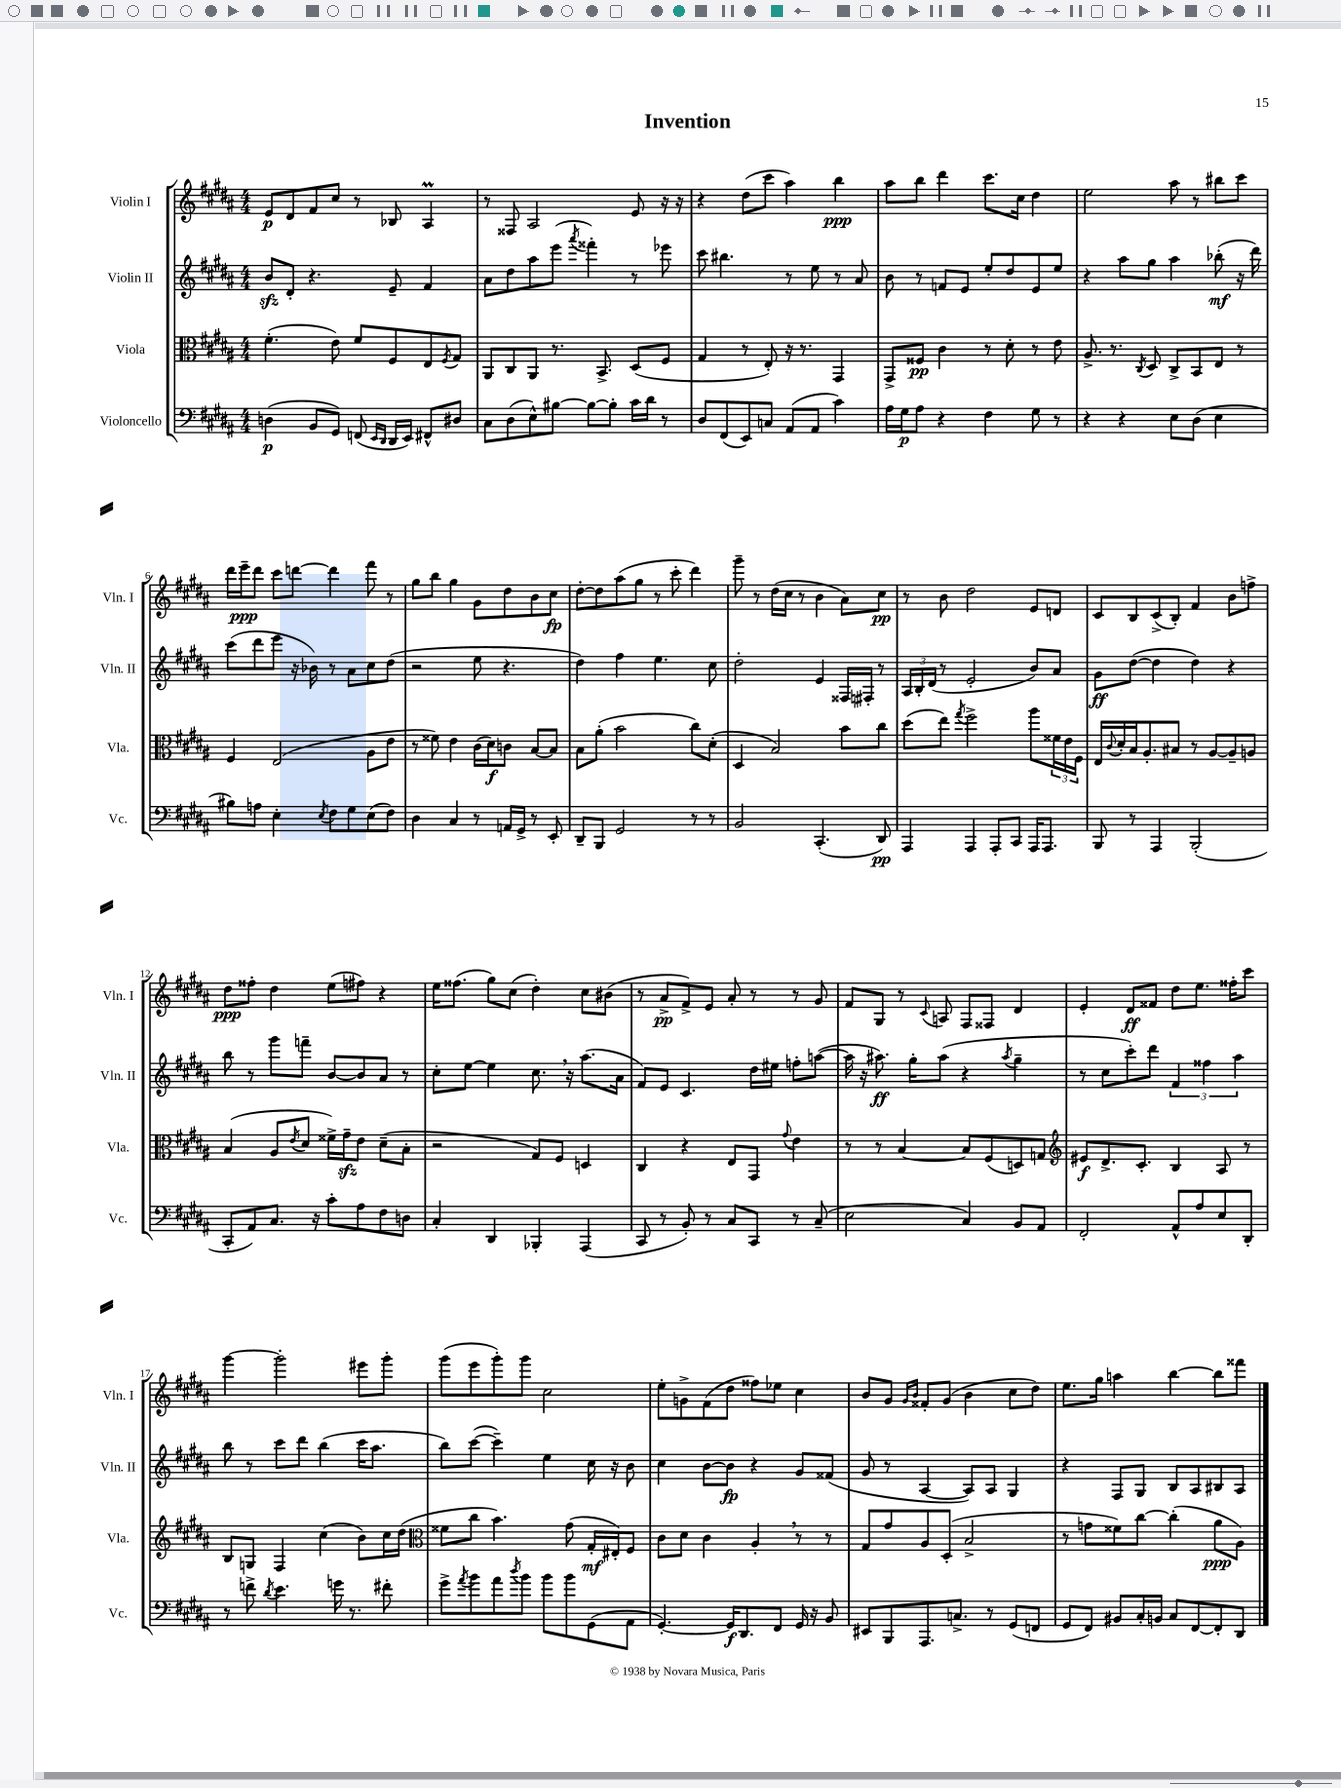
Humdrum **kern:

**kern	**dynam	**kern	**dynam	**kern	**dynam	**kern	**dynam
*part4	*part4	*part3	*part3	*part2	*part2	*part1	*part1
*staff4	*staff4	*staff3	*staff3	*staff2	*staff2	*staff1	*staff1
*I"Violoncello	*	*I"Viola	*	*I"Violin II	*	*I"Violin I	*
*I'Vc.	*	*I'Vla.	*	*I'Vln. II	*	*I'Vln. I	*
*clefF4	*	*clefC3	*	*clefG2	*	*clefG2	*
*k[f#c#g#d#a#]	*	*k[f#c#g#d#a#]	*	*k[f#c#g#d#a#]	*	*k[f#c#g#d#a#]	*
*M4/4	*	*M4/4	*	*M4/4	*	*M4/4	*
=1	=1	=1	=1	=1	=1	=1	=1
(4Dn\	p	(4.f#'\	.	8bzz/L	.	8e/L	p
.	.	.	.	8d#'/J	.	8d#/	.
8BB/L	.	.	.	4.r	.	8f#/	.
8GG#/J)	.	8e\)	.	.	.	8cc#/J	.
(8FFn/	.	8f#/L	.	.	.	8r	.
16qqEE/LL	.	.	.	.	.	.	.
16qqDD#/JJ	.	.	.	.	.	.	.
16DD#/LL	.	8F#/	.	8e~/	.	8B-X/	.
16EE/JJ)	.	.	.	.	.	.	.
8FF#X^^/L	.	8E/	.	4f#/	.	4A#m/	.
.	.	8qF#/	.	.	.	.	.
8D#X/J	.	8G#/J	.	.	.	.	.
=2	=2	=2	=2	=2	=2	=2	=2
8C#\L	.	8AA#/L	.	8a#\L	.	8r	.
(8D#\	.	8C#/	.	8dd#\	.	8F##X/	.
8E^^\)	.	8AA#/J	.	8aa#\	.	2A#/	.
[8B#X\J	.	8.r	.	(8eee\J	.	.	.
.	.	.	.	8qaaa#/	.	.	.
8B#\L_	.	.	.	4fff##X'\)	.	.	.
.	.	8.BB^/	.	.	.	.	.
8B#'\J]	.	.	.	.	.	.	.
16c#\LL	.	(8D#/L	.	8r	.	8e/	.
16d#\JJ	.	.	.	.	.	.	.
8r	.	8F#/J	.	8eee-X\	.	16r	.
.	.	.	.	.	.	16r	.
=3	=3	=3	=3	=3	=3	=3	=3
8D#/L	.	4G#/	.	8ccc#\	.	4r	.
(8FF#/	.	.	.	4.bb#X\	.	.	.
8EE/)	.	8r	.	.	.	(8dd#\L	.
8Cn/J	.	8E'/)	.	.	.	8ccc#\J	.
(8AA#/L	.	16r	.	8r	.	4aa#\)	.
.	.	8.r	.	.	.	.	.
8AA#/J	.	.	.	8ee\	.	.	.
4c#\)	.	4GG#/	.	8r	.	4bb\	ppp
.	.	.	.	8a#/	.	.	.
=4	=4	=4	=4	=4	=4	=4	=4
16A#\LL	.	8GG#^/L	.	8b\	.	8aa#\L	.
16G#\J	p	.	.	.	.	.	.
8A#\J	.	8F##X/J	pp	8r	.	8bb\J	.
4r	.	4c#\	.	8fn/L	.	4ddd#\	.
.	.	.	.	8e/J	.	.	.
4F#\	.	8r	.	8ee'/L	.	8.ccc#\L	.
.	.	8d#'\	.	8dd#/	.	.	.
.	.	.	.	.	.	16cc#\Jk	.
8G#\	.	8r	.	8e/	.	4dd#\	.
8r	.	8e\	.	8ee/J	.	.	.
=5	=5	=5	=5	=5	=5	=5	=5
4r	.	8.A#^/	.	4r	.	2ee\	.
.	.	8.r	.	.	.	.	.
4r	.	.	.	8aa#\L	.	.	.
.	.	8qC#/	.	.	.	.	.
.	.	8D#/	.	8gg#\J	.	.	.
8E\L	.	8C#^/L	.	4aa#\	.	8aa#\	.
(8D#\J	.	8BB/	.	.	.	8r	.
4E\	.	8E/J	.	(8bb-X'\	mf	8bb#X\L	.
.	.	8r	.	16r	.	8ccc#\J	.
.	.	.	.	16ddd#\)	.	.	.
!!LO:LB:g=z
=6	=6	=6	=6	=6	=6	=6	=6
8B#X\L)	.	4F#/	.	(8ccc#\L	.	16ddd#\LL	.
.	.	.	.	.	.	16eee~\J	ppp
8An\J	.	.	.	8ddd#\	.	8ddd#\J	.
4E'\	.	(2E/	.	8eee\J	.	8ccc#\L	.
.	.	.	.	16r	.	[8dddn\J	.
.	.	.	.	16b-X\)	.	.	.
8qE/	.	.	.	.	.	.	.
8F#\L	.	.	.	8r	.	4ddd\]	.
8G#\	.	.	.	8a#\L	.	.	.
(8E\	.	8A#\L	.	8cc#\	.	8fff#\	.
8F#\J)	.	8e\J	.	(8dd#\J	.	8r	.
=7	=7	=7	=7	=7	=7	=7	=7
4D#\	.	8r	.	2r	.	8gg#\L	.
.	.	8f##X\)	.	.	.	8bb\J	.
4C#/	.	4e\	.	.	.	4gg#\	.
8r	.	(16c#\LL	.	8ee\	.	8g#\L	.
.	.	16d#\J)	f	.	.	.	.
16AAn/LL	.	8cn\J	.	4.r	.	8dd#\	.
16GG#^/JJ	.	.	.	.	.	.	.
8r	.	[8B/L	.	.	.	8b\	.
8EE'/	.	8B/J]	.	.	.	8cc#\J	fp
=8	=8	=8	=8	=8	=8	=8	=8
8DD#~/L	.	8B\L	.	4dd#\)	.	[8dd#'\L	.
8BBB/J	.	(8a#'\J	.	.	.	8dd#\]	.
2GG#/	.	2b\	.	4ff#\	.	(8aa#\	.
.	.	.	.	.	.	8gg#\J	.
.	.	.	.	4.ee\	.	8r	.
.	.	.	.	.	.	8ccc#'\	.
8r	.	8cc#\L)	.	.	.	4ddd#\)	.
8r	.	(8d#'\J	.	8cc#\	.	.	.
=9	=9	=9	=9	=9	=9	=9	=9
2BB/	.	4D#/	.	2dd#'\	.	8ggg#~\	.
.	.	.	.	.	.	8r	.
.	.	2B/)	.	.	.	(16dd#\LL	.
.	.	.	.	.	.	16cc#\JJ	.
.	.	.	.	.	.	8r	.
(4.CC#'/	.	.	.	4e/	.	4b\	.
.	.	8b\L	.	16F##X/LL	.	8a#\L)	.
.	.	.	.	16F#X'/JJ	.	.	.
8DD#/)	pp	8cc#\J	.	8r	.	8cc#\J	pp
=10	=10	=10	=10	=10	=10	=10	=10
4AAA#/	.	(8dd#\L	.	24A#/LL	.	8r	.
.	.	.	.	24B'/	.	.	.
.	.	.	.	(24d#/JJ	.	.	.
.	.	8ee\J)	.	8r	.	8b\	.
.	.	8qgg#/	.	.	.	.	.
4AAA#/	.	2ff#^\	.	2e'/	.	2dd#\	.
8AAA#'/L	.	.	.	.	.	.	.
8CC#/J	.	.	.	.	.	.	.
16AAA#/KL	.	8aa#\L	.	8b/L)	.	8e/L	.
8.AAA#/J	.	.	.	.	.	.	.
.	.	24f##X\L	.	8a#/J	.	8dn/J	.
.	.	24e\	.	.	.	.	.
.	.	24F#\JJ	.	.	.	.	.
=11	=11	=11	=11	=11	=11	=11	=11
8BBB/	.	16E/LL	.	8g#\L	ff	8c#/L	.
.	.	8qqc#/	.	.	.	.	.
.	.	16d#'/	.	.	.	.	.
8r	.	16B/J	.	([8dd#\J	.	8B/	.
.	.	8.A#'/	.	.	.	.	.
4AAA#/	.	.	.	4dd#\]	.	(8c#^/	.
.	.	8B#X/J	.	.	.	8B'/J)	.
(2BBB'/	.	8r	.	4dd#\)	.	4f#/	.
.	.	[8A#/L	.	.	.	.	.
.	.	8A#~/]	.	4r	.	8b\L	.
.	.	8An/J	.	.	.	8ffn^\J	.
!!LO:LB:g=z
=12	=12	=12	=12	=12	=12	=12	=12
8CC#'/L	.	(4B/	.	8bb\	.	8dd#\L	ppp
8AA#/)	.	.	.	8r	.	8ff##X'\J	.
8.C#/J	.	8A#/L	.	8ggg#\L	.	4dd#\	.
.	.	8qe/	.	.	.	.	.
.	.	8d#/J	.	8fffn~\J	.	.	.
16r	.	.	.	.	.	.	.
8c#'\L	.	16f##X^\LL)	.	[8b/L	.	(8ee\L	.
.	.	16g#zz~\J	.	.	.	.	.
8A#\	.	8e\J	.	8b/]	.	8ff#X\J)	.
8F#\	.	(8d#~\L	.	8a#/J	.	4r	.
8Dn\J	.	8B'\J	.	8r	.	.	.
=13	=13	=13	=13	=13	=13	=13	=13
4C#'/	.	2r	.	8cc#'\L	.	16ee\KL	.
.	.	.	.	.	.	(8.ff##X\J	.
.	.	.	.	[8ee\J	.	.	.
4DD#/	.	.	.	4ee\]	.	8gg#\L)	.
.	.	.	.	.	.	(8cc#\J	.
4BBB-X'/	.	8G#/L)	.	8.cc#,\	.	4dd#'\)	.
.	.	8F#/J	.	.	.	.	.
.	.	.	.	16r	.	.	.
(4AAA#/	.	4Dn/	.	(8.aa#\L	.	8cc#\L	.
.	.	.	.	.	.	(8b#X\J	.
.	.	.	.	16a#\Jk	.	.	.
=14	=14	=14	=14	=14	=14	=14	=14
8CC#/	.	4C#/	.	8f#/L)	.	8r	.
8r	.	.	.	8e/J	.	8a#^/L	pp
8BB'/)	.	4r	.	4.c#/	.	8f#^/)	.
8r	.	.	.	.	.	8e/J	.
8C#/L	.	8E/L	.	.	.	8a#'/	.
8CC#/J	.	8GG#/J	.	16dd#\LL	.	8r	.
.	.	.	.	16ee#X\JJ	.	.	.
.	.	8qqg#/	.	.	.	.	.
8r	.	4e\	.	8ffn'\L	.	8r	.
(8C#~/	.	.	.	([8aan\J	.	8g#/	.
=15	=15	=15	=15	=15	=15	=15	=15
2E\	.	8r	.	16aa\]	.	8f#/L	.
.	.	.	.	16r	.	.	.
.	.	8r	.	8.aa#X\)	ff	8G#/J	.
.	.	[4B/	.	.	.	8r	.
.	.	.	.	16gg#'\KL	.	.	.
.	.	.	.	.	.	8qqc#/	.
.	.	.	.	(8aa#\J	.	8An/	.
4C#/)	.	8B/L]	.	4r	.	8F#/L	.
.	.	(8F#/	.	.	.	8F##X/J	.
.	.	.	.	8qaa#/	.	.	.
8BB/L	.	8Dn/)	.	4gg#~\	.	4d#/	.
8AA#/J	.	8Gn/J	.	.	.	.	.
=16	=16	=16	=16	=16	=16	=16	=16
*	*	*clefG2	*	*	*	*	*
2FF#'/	.	8e#X/L	f	8r	.	4e'/	.
.	.	8.d#^/	.	8cc#\L	.	.	.
.	.	.	.	8ccc#'\)	.	8d#/L	ff
.	.	8.c#'/J	.	.	.	.	.
.	.	.	.	8ddd#\J	.	8f##X/J	.
8AA#^^/L	.	4B/	.	6f#/	.	8dd#\L	.
8A#/	.	.	.	.	.	8.ee\J	.
.	.	.	.	6ff##X\	.	.	.
8E/	.	8A#/	.	.	.	.	.
.	.	.	.	.	.	16ff##X'\KL	.
.	.	.	.	6aa#\	.	.	.
8DD#'/J	.	8r	.	.	.	8ccc#\J	.
!!LO:LB:g=z
=17	=17	=17	=17	=17	=17	=17	=17
8r	.	8B/L	.	8bb\	.	[4ggg#\	.
8fn^\	.	8Gn/J	.	8r	.	.	.
8qd#/	.	.	.	.	.	.	.
4.e\	.	4F#/	.	8ccc#\L	.	2ggg#'\]	.
.	.	.	.	8ddd#\J	.	.	.
.	.	(4cc#\	.	(4bb\	.	.	.
16gn\	.	.	.	.	.	.	.
8.r	.	.	.	.	.	.	.
.	.	8b\L)	.	16ccc#\KL	.	8eee#X\L	.
.	.	.	.	8.aa#\J	.	.	.
8f#X'\	.	16cc#\L	.	.	.	8ggg#'\J	.
.	.	(16dd#\JJ	.	.	.	.	.
=18	=18	=18	=18	=18	=18	=18	=18
*	*	*clefC3	*	*	*	*	*
8g#^\L	.	8f##X\L	.	8bb\L)	.	(8ggg#\L	.
8qa#/	.	.	.	.	.	.	.
8b\	.	8cc#\J	.	([8ccc#\J	.	8eee\	.
8a#\	.	4.b\)	.	4ccc#~\])	.	8ggg#'\)	.
8qdd#/	.	.	.	.	.	.	.
8b\J	.	.	.	.	.	8ggg#\J	.
8b\L	.	.	.	4ee\	.	2cc#\	.
8b\	.	(8g#\	.	.	.	.	.
(8GG#\	.	16G#'/LL	mf	16cc#\	.	.	.
.	.	16E#X'/J)	.	16r	.	.	.
8AA#\J	.	8F#/J	.	8b\	.	.	.
=19	=19	=19	=19	=19	=19	=19	=19
[4.GG#'/)	.	8c#\L	.	4cc#\	.	8ee'\L	.
.	.	8d#\J	.	.	.	8gn^\	.
.	.	4c#\	.	[8b\L	.	(8f#\	.
16GG#/KL]	f	.	.	8b\J]	fp	8dd#\J	.
8.DD#/	.	.	.	.	.	.	.
.	.	4A#',/	.	4r	.	8ff##X\L)	.
8FF#/J	.	.	.	.	.	8ee-X\J	.
16GG#/	.	8r	.	8g#/L	.	4cc#\	.
16r	.	.	.	.	.	.	.
8BB/	.	8r	.	(8f##X/J	.	.	.
=20	=20	=20	=20	=20	=20	=20	=20
8EE#X/L	.	8G#/L	.	8g#/	.	8b/L	.
8BBB/	.	8g#/	.	8r	.	8g#/J	.
.	.	.	.	.	.	16qqg#/LL	.
.	.	.	.	.	.	16qqb/JJ	.
8.AAA#/	.	8A#/	.	[4A#/	.	8f##X'/L	.
.	.	(8D#'/J	.	.	.	(8g#/J	.
8.Cn^/J	.	.	.	.	.	.	.
.	.	2B^/	.	8A#/L])	.	4b\	.
8r	.	.	.	8A#/J	.	.	.
(8GG#/L	.	.	.	4G#/	.	8cc#\L	.
8FFn/J	.	.	.	.	.	8dd#\J)	.
=21	=21	=21	=21	=21	=21	=21	=21
8GG#/L	.	8r	.	4r	.	8.ee\L	.
8FF#/J)	.	8gn\L	.	.	.	.	.
.	.	.	.	.	.	16gg#\Jk	.
8BB#X/L	.	8f##X\)	.	8F#/L	.	4aan\	.
16C#'/L	.	[8cc#\J	.	8G#/J	.	.	.
16BBn/JJ	.	.	.	.	.	.	.
8C#/L	.	(4cc#'\]	.	8B/L	.	[4bb\	.
[8FF#/	.	.	.	8A#/	.	.	.
8FF#'/]	.	8a#\L	ppp	8B#X/	.	8bb\L]	.
8DD#/J	.	8A#\J)	.	8A#/J	.	8fff##X\J	.
==	==	==	==	==	==	==	==
*-	*-	*-	*-	*-	*-	*-	*-
